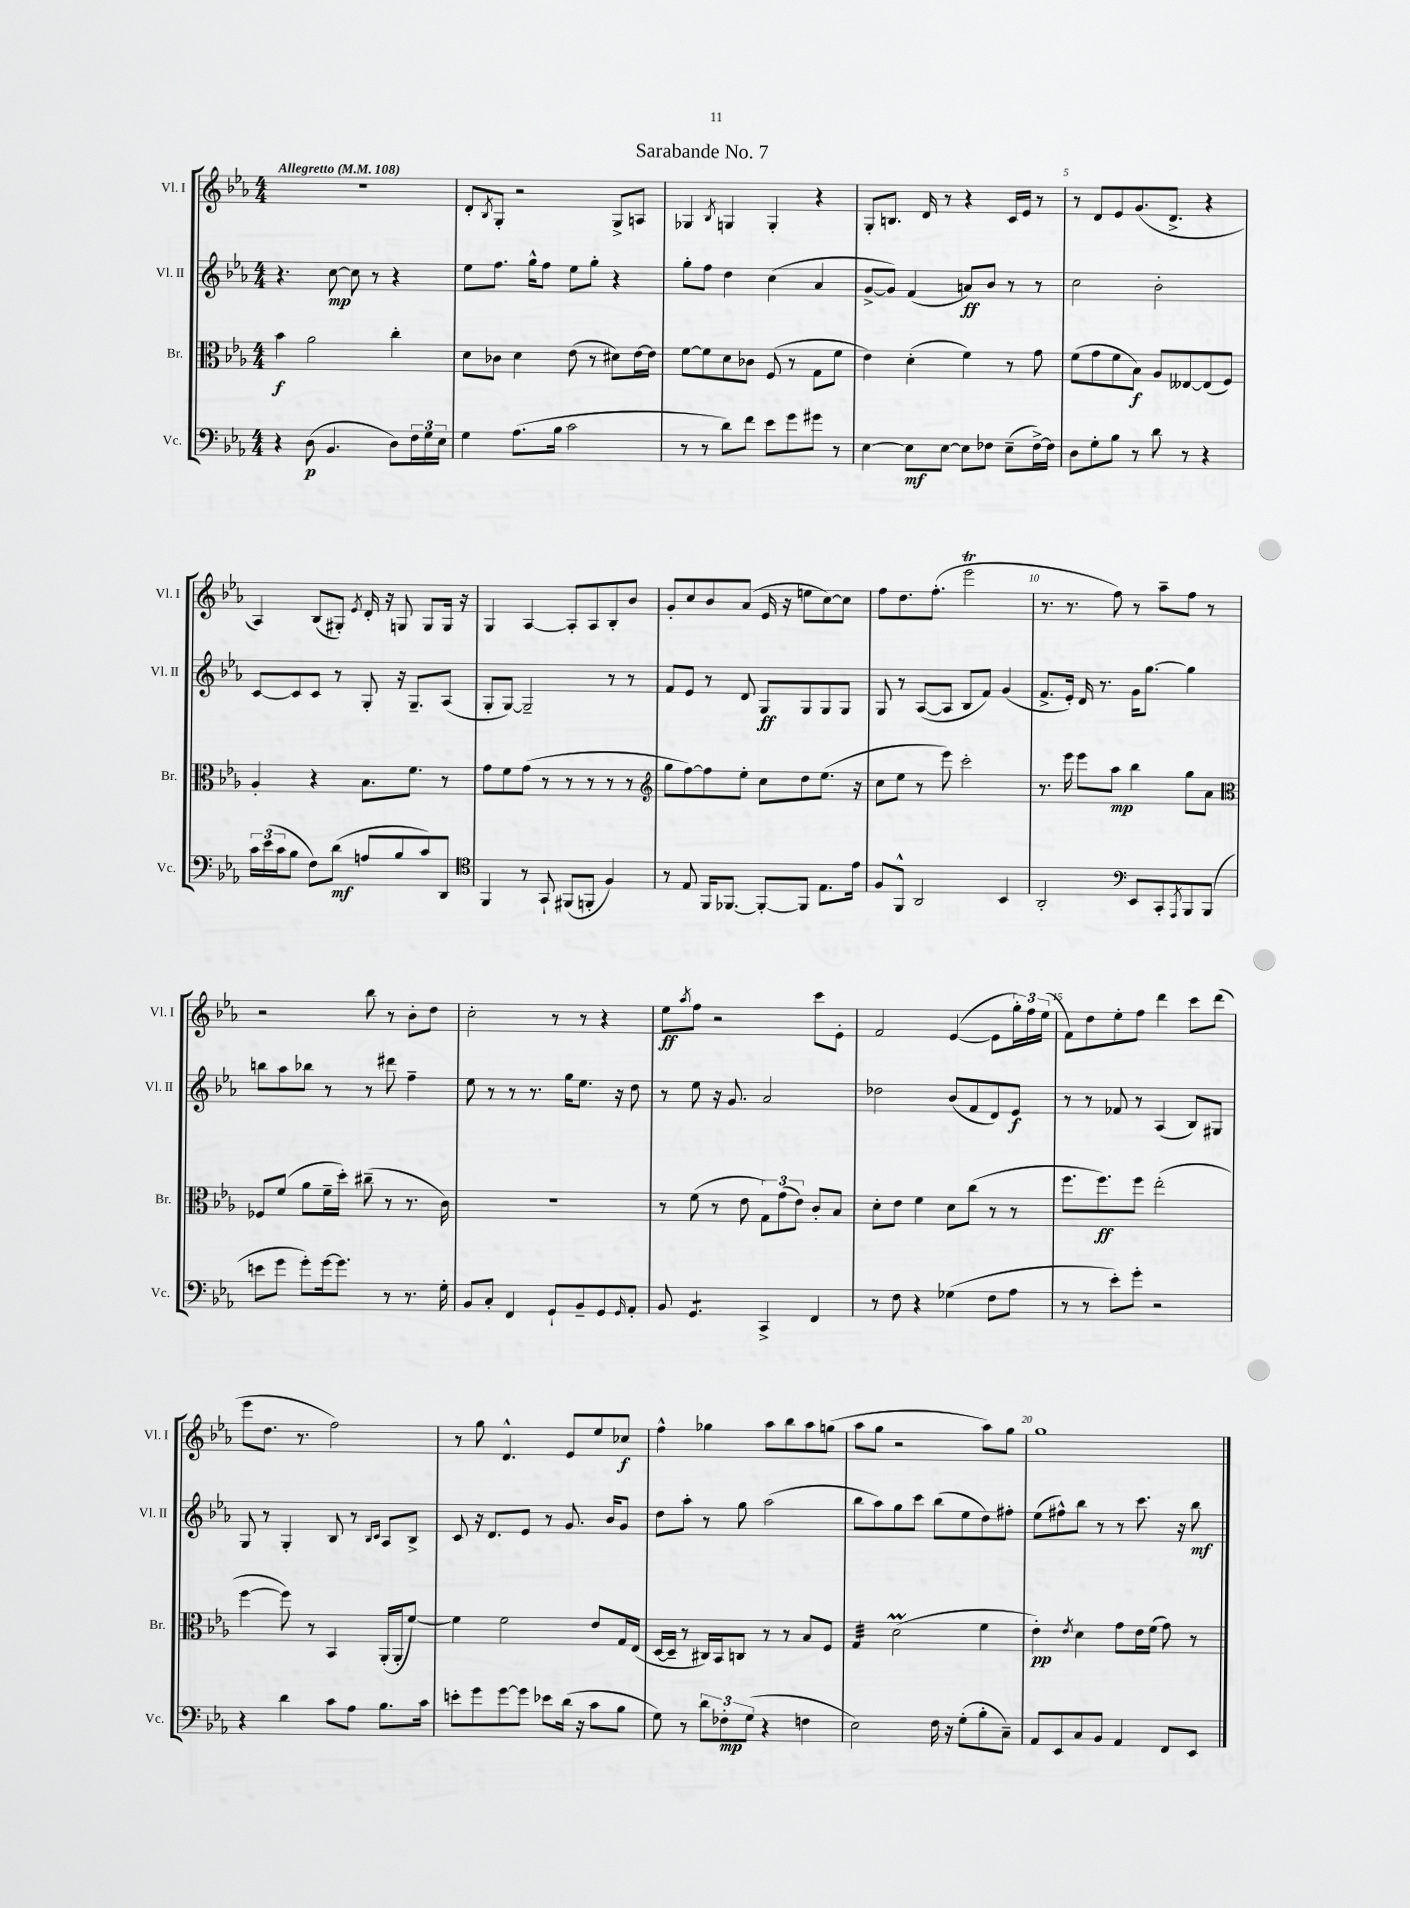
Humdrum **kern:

**kern	**kern	**kern	**kern
*staff4	*staff3	*staff2	*staff1
*clefF4	*clefC3	*clefG2	*clefG2
*k[b-e-a-]	*k[b-e-a-]	*k[b-e-a-]	*k[b-e-a-]
*M4/4	*M4/4	*M4/4	*M4/4
*MM108	*MM108	*MM108	*MM108
4r	4b-\	4.r	1r
(8D\	2a-\	.	.
4.BB-/	.	[8cc\	.
.	.	8cc\]	.
.	.	8r	.
8D\L)	4cc'\	4r	.
24F\L	.	.	.
24G\	.	.	.
24E-\JJ	.	.	.
=	=	=	=
4G\	8d\L	8ee-\L	8d'/L
.	.	.	8qB-/
.	8c-\J	8.ff\J	8G'/J
(8.A-\L	4d\	.	2r
.	.	16gg^^\LK	.
.	.	8ff\J	.
16B-\Jk	.	.	.
2c\	(8e-\	8ee-\L	.
.	8r	8gg'\J	.
.	8d#\L)	4r	8G^/L
.	[16e-\L	.	8A/J
.	16e-\]JJ	.	.
=	=	=	=
8r	[8f\L	8gg'\L	4G-/
8r	8f\]	8ff\J	.
.	.	.	8qB-/
8d\L)	8d\	4dd\	4G/
8f\J	8c-\J	.	.
8e-\L	(8F/	(4cc\	4G'/
8g\	8r	.	.
8g#\J	8G\L	4a-/	4r
8r	8f\J	.	.
=	=	=	=
[4E-\	4e-\)	[8g^/L	8G'/L
.	.	8g/]J)	8.B/J
8E-\]L	(4d'\	(4f/	.
.	.	.	16d/
[8E-\J	.	.	8r
8E-\]L	4f\)	8a/L)	4r
8F-\J	.	8b-/J	.
(8E-~\L	8r	8r	16c/LL
.	.	.	16e-/JJ
[16F-^\L)	8g\	8r	8r
16F-\]JJ	.	.	.
=	=	=	=
8D\L	(8f\L	2cc\	8r
8G'\	8g\	.	8d/L
8B-\J	8f\	.	8e-/
8r	8B-\J)	.	(8.g/
8d\	8A-/L	2b-'\	.
.	.	.	8.d^/J
8r	[8E--/	.	.
4r	(8E--/]	.	4r
.	8F/J)	.	.
=	=	=	=
24c\LL	4A-'/	[8c/L	4A-/)
(24e-\	.	.	.
24c\J	.	.	.
8B-\J	.	8c/]	.
8F\L)	4r	8c/J	(8B-/L
(8d\J	.	8r	8G#'/J)
.	.	.	8qe-/
8A/L	8.B-\L	8G'/	16d'/
.	.	.	16r
8B-/	.	16r	8G/
.	8.f\J	8.G~/L	.
8c/)	.	.	8G/L
8DD/J	8r	(8A-/J	16G/Jk
.	.	.	16r
=	=	=	=
*clefC4	*	*	*
4FF/	8g\L	8G'/L	4G/
.	8f\	[8G/J)	.
8r	(8g\J	2G~/]	[4A-/
8GG`/	8r	.	.
(8FF#/L	8r	.	8A-'/]L
8FF'/J	8r	.	8A-/
4F/)	8r	8r	8B-'/
.	8r	8r	8b-/J
=	=	=	=
*	*clefG2	*	*
8r	8gg\L	8f/L	8g'/L
8E-/	[8ff\)	8e-/J	8cc/
16FF/LK	8ff\]	8r	8b-/
[8.FF-/J	.	.	.
.	8ee-'\J	8d/	(8a-/J
8FF-'/_L	8cc\L	8G/L	16e-/
.	.	.	16r
8FF-/]J	8dd\	8G/	8ee\L
8.E-\L	(8.ee-\J	8G/	[8cc\)
.	.	8G/J	8cc\]J
16e-\Jk	16r	.	.
=	=	=	=
8F/L	8cc\L	8G/	8ff\L
8FF^^/J	8ee-\J	8r	8.dd\
2AA-/	8r	([8A-/L	.
.	.	.	(8.ff'\J
.	8eee-\)	8A-/]J	.
.	2ccc'\	8B-/L	2eee-\
.	.	8f/J)	.
4BB-/	.	(4g/	.
=	=	=	=
2AA-'/	8.r	8.f^/L	8.r
.	16eee-\	16e-'/Jk)	8.r
.	8eee-\L	16d/	.
.	.	8.r	.
.	8aa-\J	.	8ff\)
*clefF4	*	*	*
8EE-/L	4bb-\	16g\LK	8r
.	.	[8.gg\J	.
8CC'/	.	.	8aa-~\L
8qAAA-/	.	.	.
8BBB-/	8gg\L	4gg\]	8ff\J
(8BBB-/J	8a-\J	.	8r
=	=	=	=
*	*clefC3	*	*
8e\L	8F-/L	8bb\L	2r
8g\J	(8f/J	8aa-\	.
8g'\L)	8a-\L	8bb-\J	.
[16g\k	16f~\L	8r	.
8.g\]J	16dd'\JJ)	.	.
.	(8cc#~\	8r	8bb-\
8r	8r	8ddd#\	8r
8.r	8.r	4ff~\	8b-'\L
.	.	.	8dd\J
16G'\	16c\)	.	.
=	=	=	=
8BB-/L	1r	8ee-\	2cc'\
8C'/J	.	8r	.
4FF/	.	8r	.
.	.	8.r	.
8GG`/L	.	.	8r
.	.	16gg\LK	.
8BB-~/	.	8.ee-\J	8r
8GG/	.	.	4r
.	.	16r	.
16qqGG/	.	.	.
8AA-'/J	.	8dd\	.
=	=	=	=
8BB-/	8r	8r	8ee-\L
.	.	.	8qaa-/
4.GG/	(8f\	8ee-\	8ff\J
.	8r	16r	2r
.	.	8.g/	.
.	8e-\	.	.
4CC^/	12G\L)	2a-/	.
.	(12g\	.	.
.	12e-\J)	.	.
4FF/	8c'/L	.	8ccc\L
.	8B-/J	.	8e-'\J
=	=	=	=
8r	8d'\L	2dd-\	2f/
8F\	8e-\J	.	.
4r	4f\	.	.
(4G-\	8d\L	(8b-/L	([4e-/
.	(8cc\J	8f/	.
8F\L	8r	8d/)	8e-\]L
8A-\J	8r	8e-/J	24gg'\L)
.	.	.	24ff\
.	.	.	(24ee-\JJ
=	=	=	=
8r	8.ff\L	8r	8f\L)
8r	.	8r	8dd\
.	8.ff\)	.	.
8e-'\L)	.	8f-/	8ee-'\
8g'\J	8ff\J	8r	8ff\J
2r	(2ee-'\	(4A-/	4ddd\
.	.	8B-/L)	8ccc\L
.	.	8G#/J	(8ddd\J
=	=	=	=
4r	[4ff\	8G/	8eee-\L
.	.	8r	8.dd\J
4d\	8ff\])	4G'/	.
.	.	.	8.r
.	8r	.	.
8c\L	4BB-/	8B-/	2ff\)
8A-\J	.	8r	.
.	.	16qqB-/LL	.
.	.	16qqc/JJ	.
8.B-\L	(16AA-'/LL	8A-/L	.
.	16AA-'/J	.	.
.	[8f/J)	8B-^/J	.
16c\Jk	.	.	.
=	=	=	=
8e'\L	4f\]	8c/	8r
8g\	.	16r	8gg\
.	.	8.d/L	.
[8g\	2f\	.	4.d^^/
8g\]J	.	8e-/J	.
8e-\L	.	8r	.
(16d\Jk	.	8.g/	8e-/L
16r	.	.	.
8c\L	8e-/L	.	8ee-/
.	.	16b-/LK	.
8B-\J	16G/L	8g/J	8cc-/J
.	(16E-/JJ	.	.
=	=	=	=
8G\)	[16D/LL	8dd\L	4ff^^\
.	16D~/]JJ	.	.
8r	8r	8aa-'\J	.
12d\L	16C#/LL)	8r	4gg-\
.	16BB-/J	.	.
12F-'\	.	.	.
.	8C/J	8gg\	.
(12G\J	.	.	.
4r	8r	(2aa-\	8aa-\L
.	8r	.	8bb-\
4F\	8B-/L	.	8aa-\
.	8F/J	.	(8gg\J
=	=	=	=
2E-\)	4G/	8bb-\L	8aa-\L
.	.	8aa-\)	8gg\J
.	(2d\	8gg\	2r
.	.	8ccc\J	.
16F\	.	(8bb-\L	.
16r	.	.	.
(8G'\L	.	8ee-\	.
8B-'\	4f\	8dd\)	8aa-\L)
8C~\J)	.	8ff#'\J	8gg\J
=	=	=	=
8AA-/L	4e-'\)	(8ee-\L	1gg
8EE-/	.	8ff#^^\)	.
.	8qe-/	.	.
8C/	4d\	8bb-\J	.
8BB-/J	.	8r	.
4AA-/	8g\L	8r	.
.	16e-\L	8.ccc\	.
.	(16f\JJ	.	.
8FF/L	8g\)	.	.
.	.	16r	.
8EE-/J	8r	8bb-\	.
==	==	==	==
*-	*-	*-	*-
